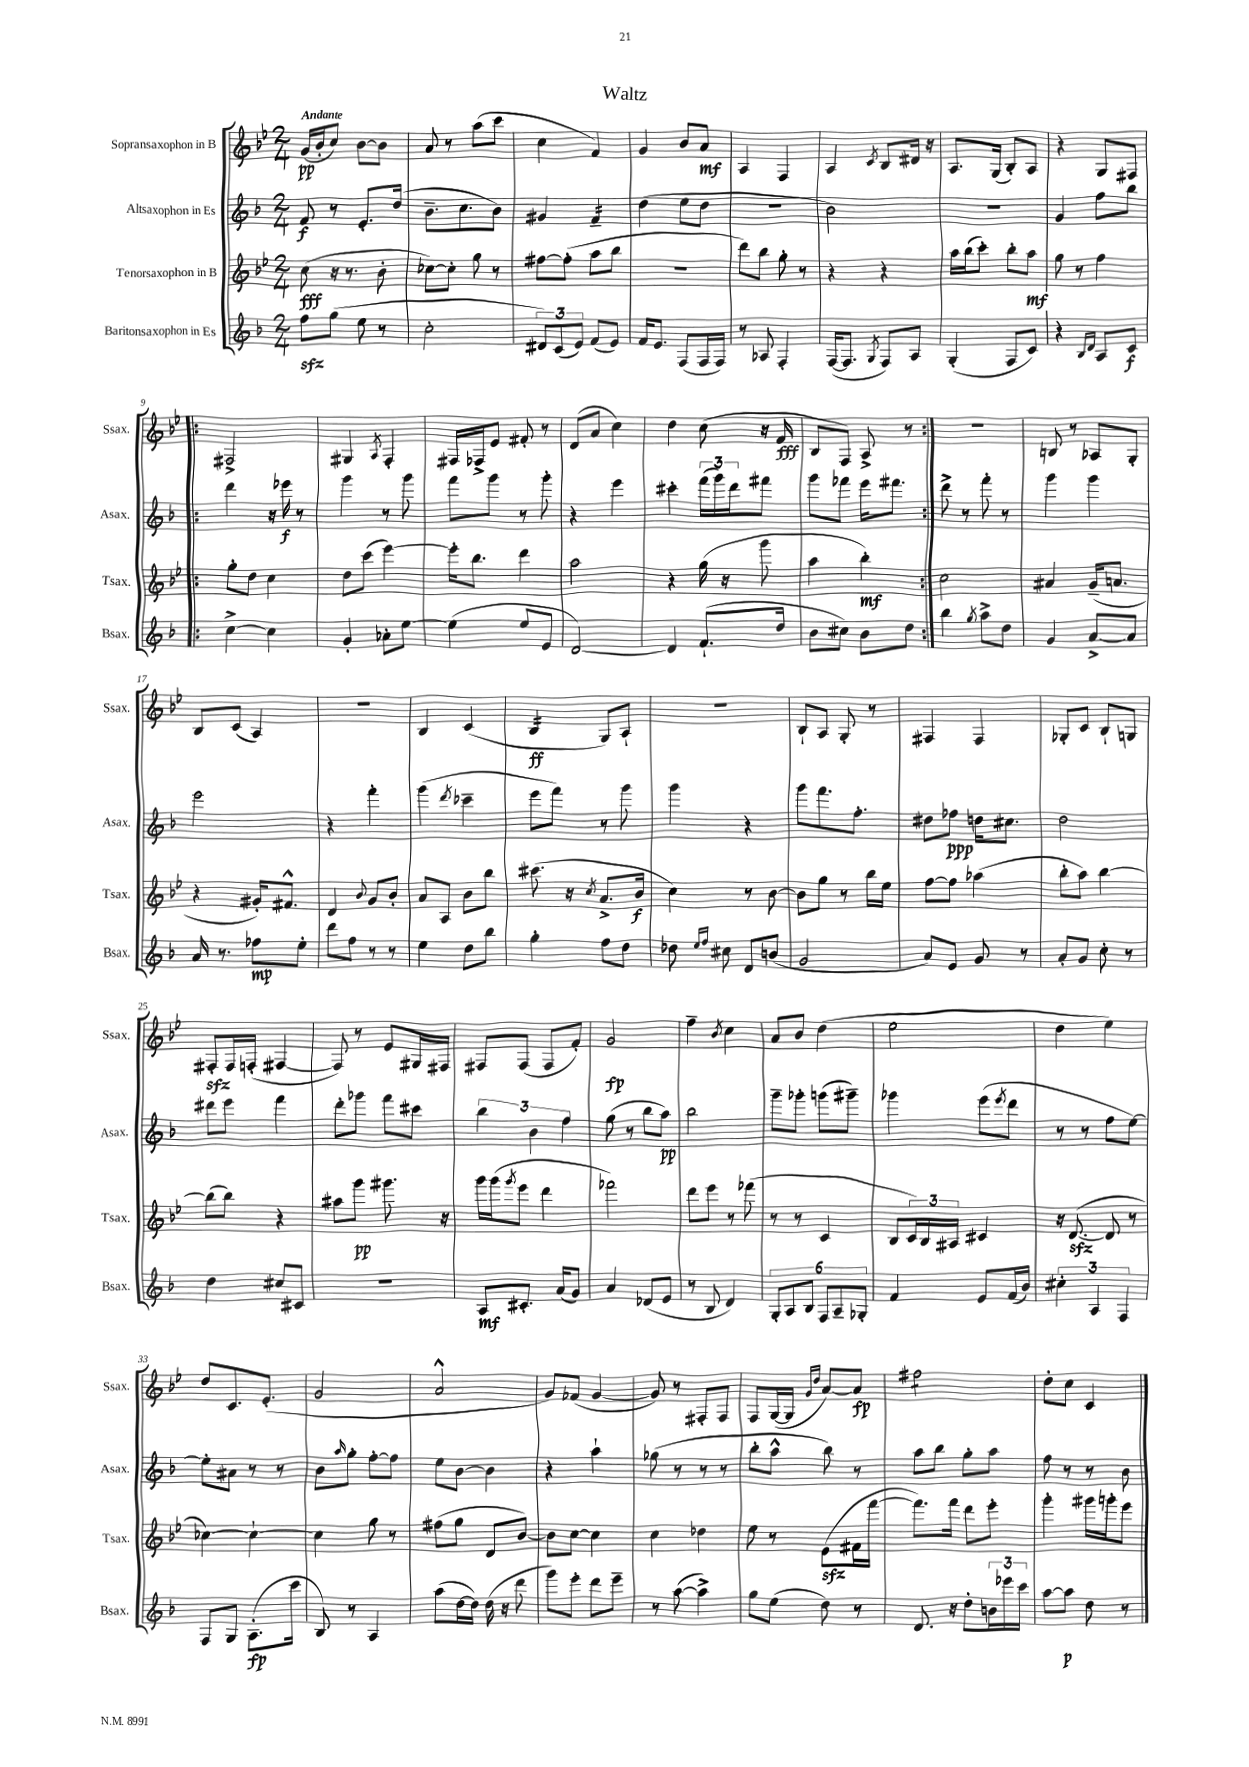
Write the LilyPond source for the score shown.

\header { title = "Waltz" }
<<
\new StaffGroup <<
\new Staff = "s0" \with { instrumentName = "Sopransaxophon in B" shortInstrumentName = "Ssax." } {
    \clef treble \key bes \major \numericTimeSignature \time 2/4 \tempo "Andante"
    g'16\pp( bes'16-. c''8) bes'8~ bes'8 |
    a'8 r8 a''8( c'''8 |
    c''4 f'4) |
    g'4 bes'8 a'8\mf |
    a4 f4 |
    a4 \acciaccatura { c'8 } bes8 dis'16 r16 |
    a8. g16( bes8-.) a8 |
    r4 g8 fis8 |
    \repeat volta 2 { fis2-> |
    gis4 \acciaccatura { a8 } f4-. |
    fis16 fes16-> ees'8 fis'8-. r8 |
    d'8( a'8 c''4) |
    d''4 c''8( r16 f'16\fff |
    bes8 f8) a8-> r8 | }
    r2 |
    b8 r8 aes8 g8-. |
    bes8 c'8( a4) |
    R2 |
    bes4 c'4( |
    bes4:16\ff g8) a8-! |
    r2 |
    bes8-! a8 g8-. r8 |
    fis4 fis4 |
    ges8-. c'8 bes8-! g8 |
    fis8-.\sfz fis16 f16-.( fis4~ |
    fis8) r8 ees'8 gis16 fis16 |
    fis8 fis8( fis8 f'8-.) |
    g'2\fp |
    f''4-- \acciaccatura { bes'8 } c''4 |
    a'8 bes'8 d''4( |
    ees''2 |
    d''4 ees''4) |
    d''8 c'8. ees'8.-.( |
    g'2 |
    a'2-^ |
    g'8) fes'8( g'4~ |
    g'8) r8 fis8-. fis8 |
    f8 g16~( g16 \grace { g'16 d''16 } a'8~) a'8\fp |
    fis''2:8 |
    d''8-. c''8 c'4 \bar "|." |
}
\new Staff = "s1" \with { instrumentName = "Altsaxophon in Es" shortInstrumentName = "Asax." } {
    \clef treble \key f \major \numericTimeSignature \time 2/4
    f'8\f r8 e'8.-. d''16( |
    bes'8.-- c''8. bes'8) |
    gis'4 f'4:16-- |
    d''4( e''8 d''8 |
    R2 |
    bes'2) |
    r2 |
    g'4 f''8 bes''8 |
    \repeat volta 2 { d'''4 r16 ees'''16\f r8 |
    g'''4 r8 g'''8 |
    f'''8 g'''8 r8 g'''8-. |
    r4 e'''4 |
    cis'''4-. \tuplet 3/2 { f'''16( g'''16) d'''16 } fis'''8 |
    g'''8 fes'''8 e'''16 fis'''8. | }
    d'''8-> r8 f'''8-. r8 |
    g'''4 g'''4 |
    e'''2 |
    r4 f'''4-. |
    g'''4( \acciaccatura { d'''8 } ces'''4-- |
    e'''8 f'''8) r8 g'''8 |
    g'''4 r4 |
    g'''8 f'''8. f''8.-. |
    dis''8 fes''8\ppp d''16 cis''8. |
    d''2 |
    dis'''8 e'''8 f'''4 |
    d'''8-. ges'''8 f'''8 cis'''8 |
    \tuplet 3/2 { bes''4 bes'4 f''4 } |
    g''8( r8 bes''8 a''8\pp) |
    bes''2 |
    g'''8-- ges'''8-. g'''8( gis'''8--) |
    ges'''4 e'''8( \acciaccatura { e'''8 } d'''8 |
    r8 r8 f''8 e''8~) |
    e''8-. ais'8 r8 r8 |
    bes'8 \grace { a''16 } g''8-. f''8~-. f''8 |
    e''8 bes'8~ bes'4 |
    r4 a''4-! |
    ges''8( r8 r8 r8 |
    bes''8-. a''8-^ bes''8) r8 |
    a''8 bes''8 g''8-. a''8 |
    f''8 r8 r8 bes'8 \bar "|." |
}
\new Staff = "s2" \with { instrumentName = "Tenorsaxophon in B" shortInstrumentName = "Tsax." } {
    \clef treble \key bes \major \numericTimeSignature \time 2/4
    c''8\fff( r16 r8. bes'8-. |
    ces''8~) ces''8-. g''8 r8 |
    fis''8~ fis''8-.( a''8 bes''8 |
    r2 |
    d'''8) bes''8 g''8-. r8 |
    r4 r4 |
    a''16 bes''16( c'''8-.) bes''8-. a''8\mf |
    g''8 r8 f''4 |
    \repeat volta 2 { g''8-. d''8 c''4 |
    d''8 c'''8( ees'''4~) |
    ees'''16-. bes''8. d'''4 |
    a''2 |
    r4 g''16( r16 g'''8 |
    a''4 bes''4-.\mf) | }
    c''2 |
    ais'4 g'16--( a'8. |
    r4 gis'16-.) fis'8.-^ |
    d'4 \appoggiatura { bes'8 } g'8 bes'8-. |
    a'8 a8 bes'8 bes''8 |
    cis'''8.( r16 \acciaccatura { c''8 } a'8.-> bes'16\f |
    c''4) r8 bes'8~ |
    bes'8 g''8 r8 bes''16 ees''16 |
    f''8~ f''8 aes''4( |
    bes''8-. a''8) bes''4~ |
    bes''8( bes''8) r4 |
    ais''8 g'''8\pp gis'''8. r16 |
    g'''16 g'''16( \acciaccatura { g'''8 } ees'''8 d'''4 |
    fes'''2) |
    d'''8 ees'''8 r8 fes'''8( |
    r8 r8 c'4 |
    bes8 \tuplet 3/2 { c'16) bes16 ais16 } cis'4 |
    r16 d'8.~\sfz( d'8 r8 |
    ces''4~) ces''4~-! |
    ces''4 g''8 r8 |
    fis''8( g''8 d'8 bes'8~) |
    bes'8 c''8~ c''4 |
    c''4 des''4 |
    ees''8 r8 ees'8\sfz( fis'16 f'''16~ |
    f'''8.) f'''16 d'''8 ees'''8-. |
    g'''4-. gis'''16 g'''16-. ees'''8 \bar "|." |
}
\new Staff = "s3" \with { instrumentName = "Baritonsaxophon in Es" shortInstrumentName = "Bsax." } {
    \clef treble \key f \major \numericTimeSignature \time 2/4
    f''8\sfz g''8( e''8 r8 |
    c''2-. |
    \tuplet 3/2 { dis'8) c'8( e'8) } f'8( e'8) |
    f'16 e'8. f8( f16 f16) |
    r8 aes8 f4-. |
    f16~( f8. \acciaccatura { g8 } f8) a8 |
    g4-.( f8 c'8) |
    r4 \grace { bes16 d'16 } a8 c'8\f |
    \repeat volta 2 { c''4~-> c''4 |
    g'4-. aes'8-. e''8~ |
    e''4( e''8 e'8 |
    d'2~) |
    d'4 f'8.-!( d''16 |
    bes'8 cis''8) bes'8 d''8 | }
    bes''4 \acciaccatura { g''8 } a''8-> d''8 |
    g'4 a'8~-> a'8 |
    a'16 r8. fes''8\mp e''8-. |
    d'''8 f''8 r8 r8 |
    e''4 d''8 bes''8 |
    g''4-. f''8 d''8 |
    des''8 \grace { e''16 f''16 } cis''8 d'8 b'8( |
    g'2 |
    a'8) e'8 g'8 r8 |
    a'8-. g'8 c''8-. r8 |
    d''4 cis''8 cis'8 |
    r2 |
    a8\mf cis'8.-. a'16( g'8) |
    a'4 des'8( e'8 |
    r8 bes8 d'4) |
    \tuplet 6/4 { g8-. a8 bes8 f8 a8-- ges8-. } |
    f'4 e'8 f'16( bes'16) |
    \tuplet 3/2 { cis''4-. a4 f4 } |
    f8 g8 a8.-.\fp( c'''16 |
    bes8) r8 a4 |
    a''8( d''16~ d''16) d''16( r16 d'''8 |
    g'''8) e'''8-. d'''8 e'''8-- |
    r8 a''8~( a''4->) |
    g''8 e''8( d''8) r8 |
    d'8. r16 d''8-. \tuplet 3/2 { b'16 ees'''16 c'''16 } |
    a''8~ a''8\p d''8 r8 \bar "|." |
}
>>
>>
